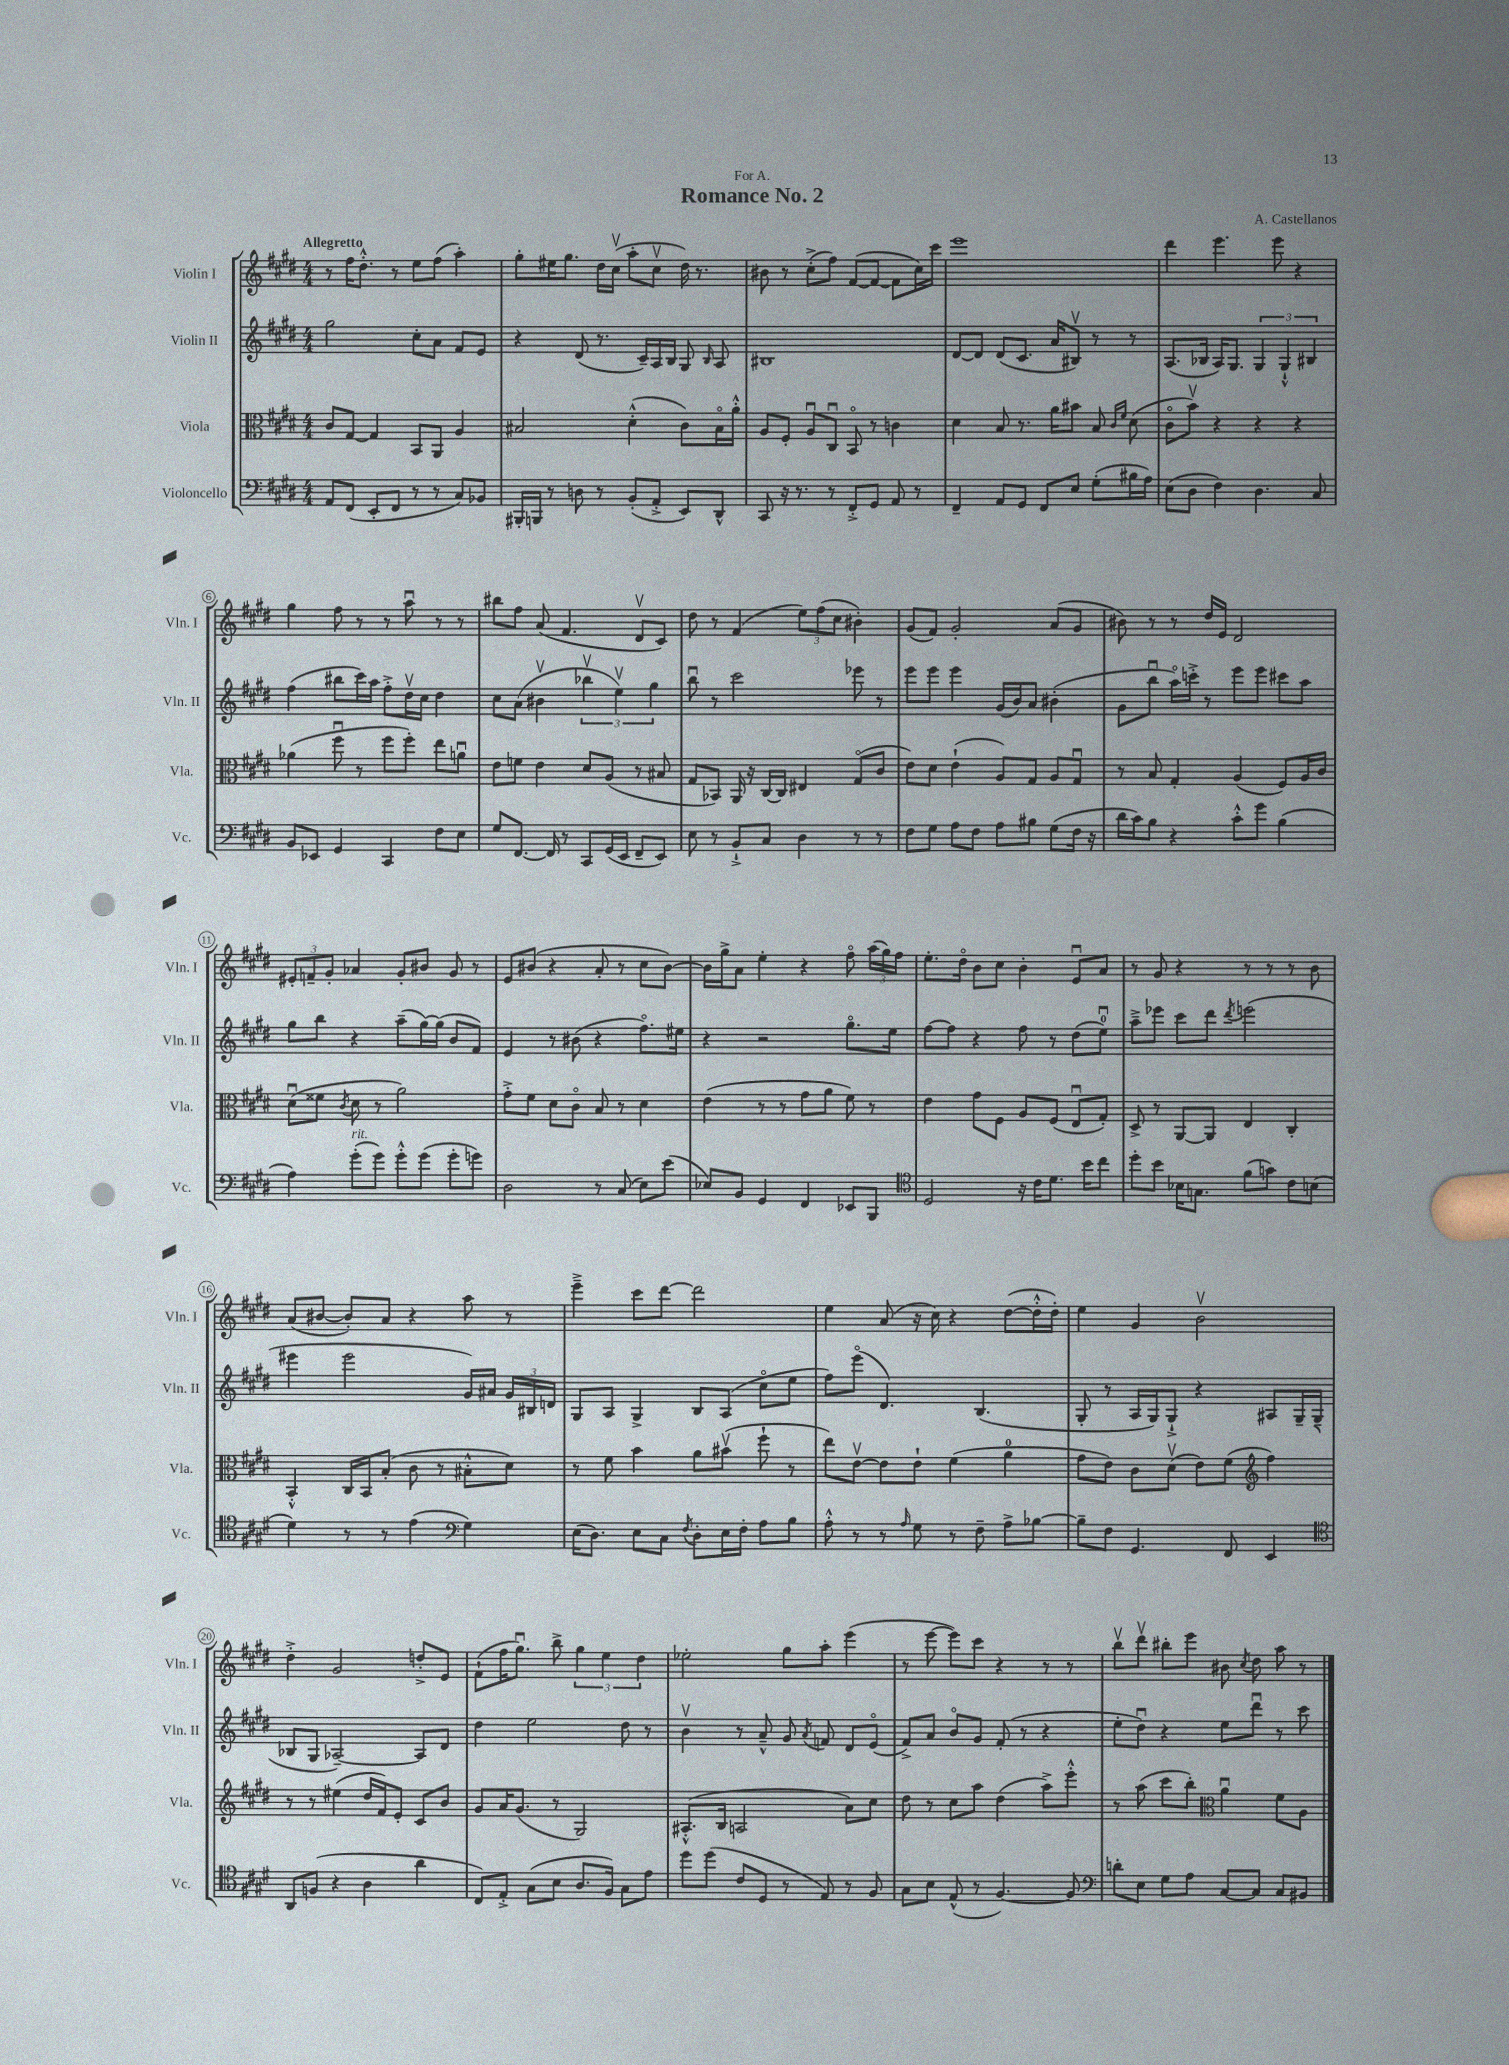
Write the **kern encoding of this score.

**kern	**kern	**kern	**kern
*part4	*part3	*part2	*part1
*staff4	*staff3	*staff2	*staff1
*I"Violoncello	*I"Viola	*I"Violin II	*I"Violin I
*I'Vc.	*I'Vla.	*I'Vln. II	*I'Vln. I
*clefF4	*clefC3	*clefG2	*clefG2
*k[f#c#g#d#]	*k[f#c#g#d#]	*k[f#c#g#d#]	*k[f#c#g#d#]
*M4/4	*M4/4	*M4/4	*M4/4
=1	=1	=1	=1
!	!	!	!LO:TX:a:B:t=Allegretto
8AA/L	8c#/L	2gg#\	8r
(8FF#/J	[8G#/J	.	16ff#\KL
.	.	.	8.dd#'^^\J
8EE'/L	4G#/]	.	.
8FF#/J	.	.	8r
8r	8BB/L	8cc#'\L	8ee\L
8r	8AA/J	8a\J	(8ff#\J
8C#/L)	4A/	8f#/L	4aa'\)
8BB-X/J	.	8e/J	.
=2	=2	=2	=2
16BBB#X'/LL	2B#X/	4r	8gg#'\L
16BBBn/JJ	.	.	.
8r	.	.	16ee#X\K
.	.	.	8.gg#\J
8Dn\	.	(8d#/	.
8r	.	8.r	16dd#\LL
.	.	.	(16cc#v\JJ
(8BB'/L	(4d#'^^\	.	8aa'\L
.	.	16c#~/LL)	.
8AA'^/J	.	16A/	8cc#v\J
.	.	16B/JJ	.
8EE/L)	8c#\L)	8G#/	16dd#\)
.	.	.	8.r
.	.	16qqB/	.
8DD#^^/J	16B#\L	8A/	.
.	16a'^^\JJ	.	.
=3	=3	=3	=3
8CC#/	8A/L	1B#X	8b#X\
16r	8F#'/J	.	8r
8.r	.	.	.
.	8Au/L	.	(8cc#'^\L
8r	8C#u/J	.	8ff#\J)
8FF#'^/L	8BB/	.	([8f#/L
8GG#/J	8r	.	8f#/J_
8AA/	4cn\	.	8f#\L]
8r	.	.	16cc#\L)
.	.	.	16ccc#\JJ
=4	=4	=4	=4
4FF#~/	4d#\	[8d#/L	1eee
.	.	8d#/J]	.
8AA/L	8B/	(8d#/L	.
8GG#/J	8.r	8.c#/J	.
8FF#/L	.	.	.
.	16a\KL	16a/KL	.
8E/J	8b#X\J	8B#Xv/J)	.
(8G#'\L	8B/	8r	.
.	16qqc#/LL	.	.
.	16qqf#/JJ	.	.
16B#X\L	(8d#\	8r	.
16A\JJ)	.	.	.
=5	=5	=5	=5
(8E\L	8c#\L	(8.A/L	4ddd#\
8D#\J	8bv\J)	.	.
.	.	16B-X/Jk	.
4F#\)	4r	16A/KL)	4.eee\
.	.	8.G#/J	.
4.D#\	4r	6G#/	.
.	.	.	8eee\
.	.	6G#`^^/	.
.	4r	.	4r
.	.	6B#X/	.
8C#/	.	.	.
!!LO:LB:g=z
=6	=6	=6	=6
8BB/L	(4a-X\	(4ff#\	4gg#\
8EE-X/J	.	.	.
4GG#/	8ff#u\	8bb#X\L	8ff#\
.	8r	16ccc#\L)	8r
.	.	16aa\JJ	.
4CC#/	8ff#\L	8ff#'^\L	8r
.	8ff#'\J)	16dd#v\L	8aau\
.	.	16cc#\JJ	.
8F#\L	8ee\L	4dd#\	8r
8E\J	8anu\J	.	8r
=7	=7	=7	=7
8G#/L	8e\L	8cc#\L	8bb#X\L
[8.FF#/J	8fn\J	(8a\J	8ff#\J
.	4e\	4b#Xv\	(8a/
16FF#/]	.	.	.
8r	.	.	4.f#/
8CC#/L	8d#/L	6bb-Xv\	.
(16GG#/L	(8A/J	.	.
.	.	6eev\)	.
16EE/JJ	.	.	.
8FF#~/L	8r	.	8d#v/L
.	.	6gg#\	.
8EE/J)	8B#X/	.	8c#/J)
=8	=8	=8	=8
8E\	8G#/L	8bbu\	8dd#\
8r	8BB-X/J)	8r	8r
8BB`^/L	16AA/	2ccc#\	(4f#/
.	16r	.	.
8C#/J	[16C#/LL	.	.
.	16C#/JJ]	.	.
4D#\	4E#X/	.	12ee\L)
.	.	.	(12ff#\
.	.	.	12cc#\J
8r	(8G#/L	8eee-X\	4b#X'\)
8r	8c#/J	8r	.
=9	=9	=9	=9
8F#\L	8e\L)	8eee\L	(8g#/L
8G#\J	8d#\J	8eee\J	8f#/J)
8A\L	(4e`\	4eee\	2g#'/
8F#\J	.	.	.
8A\L	8A/L)	(16g#/LL	.
.	.	16b/J)	.
8B#X\J	8G#/J	8a/J	.
(8G#\L	8A/L	(4b#X'\	(8a/L
16F#\Jk	8G#u/J	.	8g#/J
16r	.	.	.
=10	=10	=10	=10
16d#\LL	8r	8g#\L	8b#X\)
16c#\J)	.	.	.
8B\J	8B/	8bbu\J	8r
4r	4G#'/	16aa\LL)	8r
.	.	16cccn'^\JJ	.
.	.	8r	16dd#/LL
.	.	.	16e/JJ
8c#'^^\L	(4A/	8eee\L	2d#/
8g#\J	.	8eee\J	.
(4B\	8F#/L)	8ccc#X\L	.
.	16A/L	8aa\J	.
.	16c#/JJ	.	.
!!LO:LB:g=z
=11	=11	=11	=11
4A\)	(8d#u\L	8gg#\L	12e#X'/L
.	.	.	12fn~/
.	8f##X\J	8bb\J	.
.	.	.	12g#'/J
.	8qc#/	.	.
!LO:TX:a:i:t=rit.	!	!	!
(8g#'\L	8d#\	4r	4a-X/
8g#\J)	8r	.	.
8g#'^^\L	2a\)	(8aa~\L	8g#'/L
(8g#\J	.	[16gg#\L)	8b#X/J
.	.	(16gg#\JJ]	.
8g#'\L	.	8b/L	8g#/
8gn\J)	.	8f#/J)	8r
=12	=12	=12	=12
2D#\	8g#'^\L	4e/	8e/L
.	8f#\J	.	(8b#X/J
.	8d#\L	8r	4r
.	8c#\J	(8b#X\	.
8r	8B/	4r	8a'/
(8C#/	8r	.	8r
8E\L)	4d#\	8.ff#\L)	8cc#\L
(8e\J	.	.	[8b#\J)
.	.	16ee#X\Jk	.
=13	=13	=13	=13
8E-X/L)	(4e\	4r	16b#\LL]
.	.	.	16gg#^\J
8BB/J	.	.	8a\J
4GG#/	8r	2r	4ee'\
.	8r	.	.
4FF#/	8g#\L	.	4r
.	8a\J	.	.
8EE-X/L	8f#\)	8.gg#\L	8ff#\
8BBB/J	8r	.	(24aa\LL
.	.	.	24gg#\)
.	.	16ee\Jk	.
.	.	.	24ff#\JJ
=14	=14	=14	=14
*clefC4	*	*	*
2D#/	4e\	[8ff#\L	8.ee'\L
.	.	8ff#\J]	.
.	.	.	16dd#\Jk
.	8g#\L	4r	8b\L
.	8F#\J	.	8cc#\J
16r	8A/L	8ff#\	4b'\
16c#\KL	.	.	.
8.d#\J	(8F#/J	8r	.
.	8Eu/L	(8dd#\L	8eu/L
16b\KL	.	.	.
8cc#\J	8G#'/J)	8eeu\J)	8a/J
=15	=15	=15	=15
8dd#'\L	8D#^/	8aa~^\L	8r
8b\J	8r	8eee-X\J	8g#/
16B-X\KL	[8AA/L	8ccc#\L	4r
8.Gn\J	.	.	.
.	8AA/J]	8ddd#\J	.
.	.	8qddd#/	.
(8f#\L	4E/	(2eeen\	8r
8gn\J)	.	.	8r
8c#\L	4C#'/	.	8r
(8Bn\J	.	.	8b\
!!LO:LB:g=z
=16	=16	=16	=16
4d#\)	4BB'^^/	4eee#X\	(8a/L
.	.	.	[8b#X/J
8r	16C#/LL	2eee#\	8b#'/L])
.	16BB/J	.	.
8r	(8B'/J	.	8a/J
(4e\	8c#\	.	4r
.	8r	.	.
*clefF4	*	*	*
4G#\)	8B#X'^^\L	16g#/LL)	8aa\
.	.	16a#X/JJ	.
.	8d#\J)	24g#/LL	8r
.	.	24B#X/	.
.	.	24dn/JJ	.
=17	=17	=17	=17
(16E\KL	8r	8G#/L	4eee~^\
8.D#\J)	.	.	.
.	8f#\	8A/J	.
8E\L	4b\	4G#^/	8ccc#\L
8C#\J	.	.	[8ddd#\J
8qF#/	.	.	.
8D#'\L	8a\L	8B/L	2ddd#\]
16E\L	(8b#Xv\J	(8A/J	.
16F#'\JJ	.	.	.
8A\L	8ff#`\	8cc#\L	.
8B\J	8r	8ee\J	.
=18	=18	=18	=18
8A'^^\	8ee\L)	8ff#\L)	4ee\
8r	[8ev\J	(8eee\J	.
8r	8e\L]	4.d#/)	(8a/
16qqA/	.	.	.
8G#\	8e`\J	.	16r
.	.	.	16cc#\)
8r	(4f#\	.	4r
8F#~\	.	(4.B/	.
8A^\L	4a\	.	([8dd#\L
[8B-X\J	.	.	16dd#'^^\L]
.	.	.	16dd#'\JJ)
=19	=19	=19	=19
8B-~\L]	8g#\L	8G#'/	4ee\
8F#\J	8e\J)	8r	.
4.GG#/	8c#\L	16A/LL	4g#/
.	.	16G#/J)	.
.	(8d#v\J	8G#`^/J	.
.	8e\L)	4r	2bv\
8FF#/	(8f#\J	.	.
*	*clefG2	*	*
4EE/	4ff#\)	8A#X/L	.
.	.	16G#~/L	.
.	.	(16G#~/JJ	.
!!LO:LB:g=z
=20	=20	=20	=20
*clefC4	*	*	*
8AA/L	8r	8B-X/L	4dd#'^\
(8Fn/J	8r	8G#/J	.
4r	(4ee#X\	[2A-X~/)	2g#/
4A\	16dd#/LL	.	.
.	16f#/J)	.	.
.	8e'/J	.	.
4a\	8c#/L	8A-/L]	8ddn'^/L
.	8b/J	8d#/J	8e/J
=21	=21	=21	=21
8C#/L)	8g#/L	4dd#\	(8f#`\L
8E'^/J	16a/K	.	16ff#\K
.	(8.g#/J	.	8.gg#u\J)
(8G#\L	.	2ee\	.
8B\J	8r	.	8bb^\
8.A/L	2G#/)	.	6gg#\
.	.	.	6ee\
16F#/Jk)	.	.	.
8G#\L	.	8dd#\	.
.	.	.	6dd#\
8e\J	.	8r	.
=22	=22	=22	=22
8dd#\L	(8.A#X'^^/L	4bv\	2ee-X'\
(8dd#\J	.	.	.
.	16B/Jk	.	.
8c#/L	2An/	8r	.
8D#/J	.	8a~^^/	.
8r	.	8g#/	8gg#\L
.	.	8qa/	.
8E/)	.	8fn/	8aa'\J
8r	8a\L)	8d#/L	(4eee\
8F#/	8cc#\J	(8e/J	.
=23	=23	=23	=23
8G#\L	8dd#\	8f#^/L)	8r
8B\J	8r	8a/J	[8eee\
(8E^^/	8cc#\L	8b/L	8eee\L])
8r	8aa\J	8g#/J	8ccc#\J
[4.F#/)	(4dd#\	(8f#'/	4r
.	.	8r	.
.	8aa^\L)	4r	8r
8F#/]	8eee'^^\J	.	8r
=24	=24	=24	=24
*clefF4	*	*	*
8dn'\L	8r	8ee'\L	8bbv\L
8E\J	(8aa\	8dd#u\J)	8ddd#v\J
8G#\L	8ccc#\L	4r	8bb#X'\L
8A\J	8bb'\J)	.	8eee\J
*	*clefC3	*	*
[8C#/L	4au\	8ee\L	8b#X\
.	.	.	8qcc#/
8C#/J]	.	8ddd#u\J	8dd#\
8C#/L	8f#\L	8r	8aa\
8BB#X/J	8A\J	8ccc#\	8r
==	==	==	==
*-	*-	*-	*-
